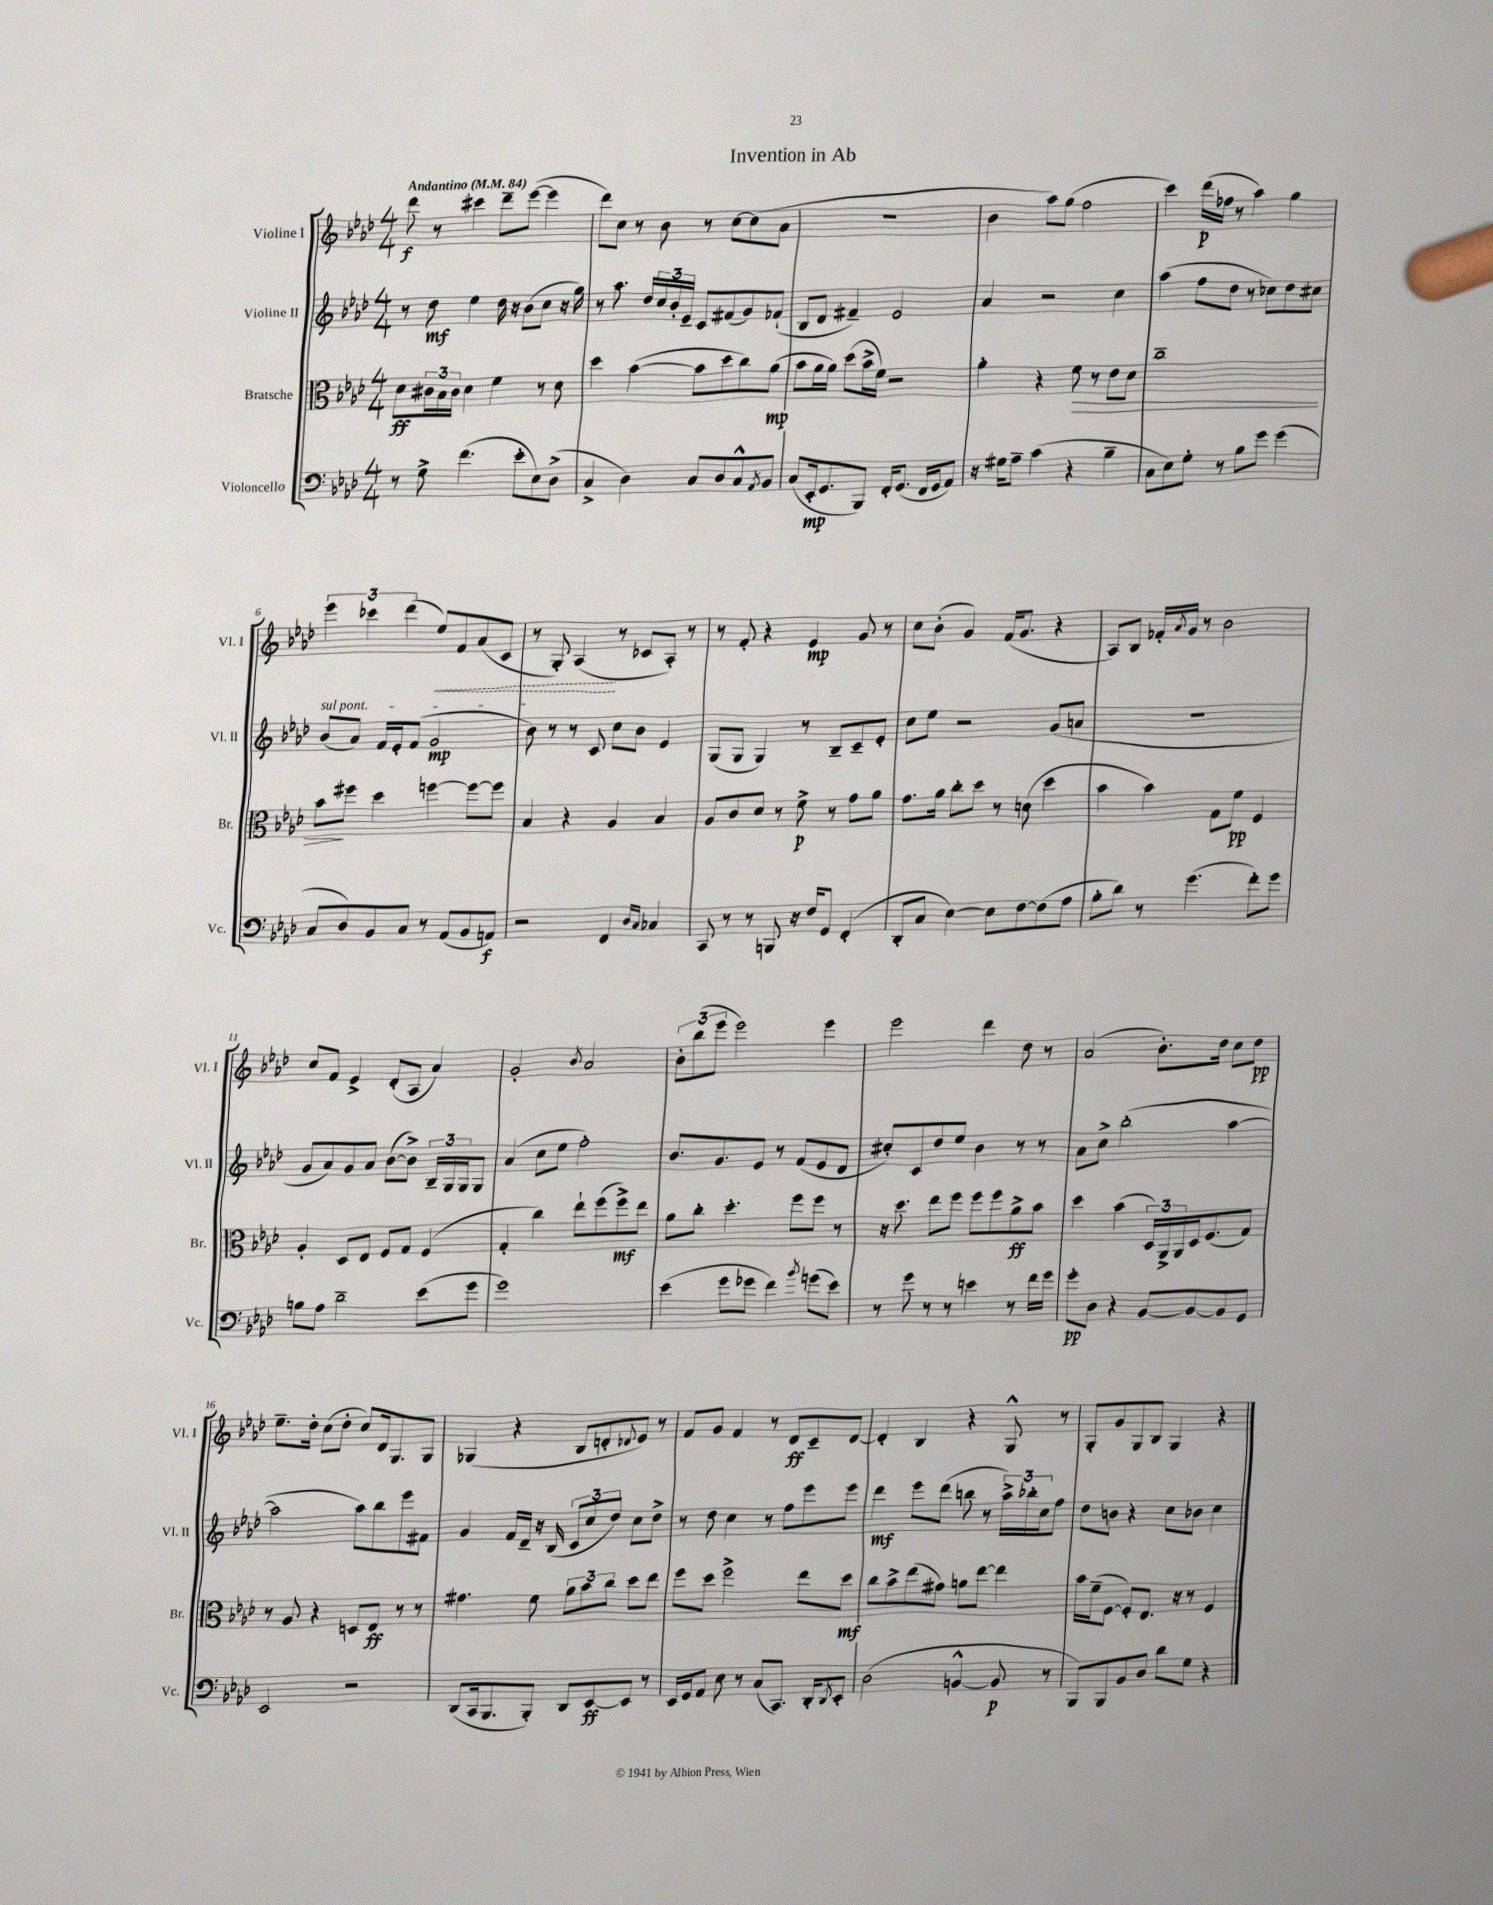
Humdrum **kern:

**kern	**kern	**kern	**kern
*staff4	*staff3	*staff2	*staff1
*clefF4	*clefC3	*clefG2	*clefG2
*k[b-e-a-d-]	*k[b-e-a-d-]	*k[b-e-a-d-]	*k[b-e-a-d-]
*M4/4	*M4/4	*M4/4	*M4/4
*MM84	*MM84	*MM84	*MM84
8r	8d-	8r	8ddd-
8G^	24c#	8dd-	8r
.	24B-	.	.
.	24c#	.	.
(4.f	4d-	4ee-	4ccc#
.	4f	16dd-	8ddd-~
.	.	16r	.
8e-'	.	(8b-	([8eee-
8E-)	8r	8cc	4eee-]
(8D-^	8d-	16r	.
.	.	16gg)	.
=	=	=	=
4C^	4dd-	8r	8ddd-)
.	.	8.aa-	8cc
4D-)	([4b-	.	8r
.	.	16dd-	.
.	.	24cc	8b-
.	.	24b-'	.
.	.	24e-~	.
8C	8b-]	8c	8r
8D-	8dd-	(8f#	[8cc
8C^^	8cc)	8g)	(8cc]
8qAA-	.	.	.
8BB-	(8a-	(8f-`	8a-
=	=	=	=
(8C	8b-	8B-	1r
16EE-'	16a-	8d-	.
8.GG	16a-)	.	.
.	(8dd-	4f#~)	.
8BBB-)	16b-^	.	.
.	16f)	.	.
16FF'	2r	2e-	.
(8.GG	.	.	.
16FF	.	.	.
16GG	.	.	.
8AA-)	.	.	.
=	=	=	=
16r	4a-'	4a-	4b-
16G#	.	.	.
8A-~	.	.	.
(4c	4r	2r	8aa-)
.	.	.	(8gg
4r	8f	.	2ff
.	8r	.	.
4B-~	8e-	4cc	.
.	8d-	.	.
=	=	=	=
8C	1cc~	(4aa-	4ccc)
8E-)	.	.	.
8G'	.	8ff	(16ddd-
.	.	.	16ff-
8r	.	8dd-	8r
8B-	.	8r	4aa-)
8g	.	8cc-)	.
(4g	.	8dd-	4gg
.	.	8cc#	.
=	=	=	=
8C	8b-	(8b-	6eee-
8D-)	8ff#	8a-)	.
.	.	.	6ccc-
8BB-	4dd-	16f	.
.	.	16e-'	.
.	.	.	(6ddd-
8C	.	(8f	.
8r	[4ff	2g	8ee-)
(8AA-	.	.	8f
8BB-	8ff_	.	(8a-
8AA)	8ff]	.	8c
=	=	=	=
2r	4B-	8b-)	8r
.	.	8r	8G')
.	4r	8r	(4A-
.	.	8c	.
4FF	4A-	8cc	8r
.	.	8b-	8c-
16qqD-	.	.	.
16qqC	.	.	.
4C-	4B-	4e-	8A-')
.	.	.	8r
=	=	=	=
8CC	8A-	(8G	8r
8r	8c	8G	8f'
8r	8d-	4G)	4r
8BBB	8r	.	.
16r	8f^	8r	4e-
16F	.	.	.
8GG	8r	8B-~	.
(4FF'	8g	8c~	8g
.	8a-	8e-'	8r
=	=	=	=
8DD-'	8.g	8cc	8cc
8C	.	8ee-	(8b-'
.	16a-	.	.
[4E-)	8cc'	2r	4g)
.	8dd-	.	.
8E-]	8r	.	(16f
.	.	.	8.g
[8F	(8d	.	.
(8F]	4dd-	(8g	4r
8A-	.	8a	.
=	=	=	=
8B-'	4b-	1r	8A-)
8d-)	.	.	8B-
8r	4b-)	.	16f-'
.	.	.	8qa-
.	.	.	16g
(4.g	.	.	8r
.	8G	.	2b-
.	8f	.	.
8f')	4F	.	.
8g	.	.	.
=	=	=	=
8B	4A-'	8g	8cc
8A-	.	8a-)	8f
2d-~	8D-	8g	4e-^
.	8E-	8a-	.
.	8F	([8b-	(8d-'
.	8G	8b-^])	8A-
(8e-	(4F	24B-~	4a-)
.	.	24G	.
.	.	24G	.
8g	.	8G	.
=	=	=	=
1g)	4G'	(4a-	2g'
.	4cc)	8cc	.
.	.	8ee-	.
.	.	.	8qb-
.	8ee-`	2ff')	2a-
.	(8ff	.	.
.	8ff^)	.	.
.	8ee-	.	.
=	=	=	=
(4e-	8a-	8.b-	12b-'
.	.	.	(12bb-
.	8cc'	.	.
.	.	.	12eee-
.	.	8.g	.
8g	4.dd-'	.	2eee-)
8g-	.	8e-	.
4f)	.	8r	.
.	8ff	(8f	.
8qb-	.	.	.
(8g	8ff	8e-	4eee-
8e-)	8r	8d-	.
=	=	=	=
8r	16r	8cc#')	2eee-
.	8.dd-	.	.
8g	.	8c	.
8r	8ee-	8dd-	.
8r	8ff	8ee-	.
4e	8ff	4b-	4ddd-
.	8ff	.	.
8r	8a-^	8r	8dd-
16f	8b-	8r	8r
16g	.	.	.
=	=	=	=
8g'	4dd-	8a-	(2a-
8D-	.	8cc^	.
4r	(4b-	(2bb-'	.
[8BB-	24D-)	.	8.b-')
.	24AA-^	.	.
.	24AA-	.	.
8BB-_	16D-	.	.
.	(8.F	.	16dd-
8BB-]	.	[4aa-	8cc
8GG	8G)	.	8dd-
=	=	=	=
2EE-	8r	2aa-]	8.ee-~
.	8A-	.	.
.	.	.	16dd-'
.	4r	.	(8cc
.	.	.	8dd-'
2r	8D	8aa-)	8cc)
.	8E-	8bb-	16d-
.	.	.	8.G
.	8r	8eee-	.
.	8r	8f#	8G
=	=	=	=
(8DD-	4.g#	4g	(4G-
16CC	.	.	.
8.BBB-	.	.	.
.	.	16f	4r
.	.	16d-~	.
8BBB-')	8f	16r	.
.	.	(16B-	.
8DD-	12a-	12c	8B-
.	12b-	12cc	.
[8EE-	.	.	8d'
.	12cc	12dd-)	.
.	.	.	8qqd-
8EE-]	8dd-	8cc	8e-)
8r	8ee-	8dd-^	8r
=	=	=	=
16EE-	8ff	8r	8f
16GG	.	.	.
8AA-	8dd-	8dd-	8g
8E-	2ff^	4cc	4f
8r	.	.	.
(8C	.	8r	8r
8.CC)	.	8ff	8d-
.	8ee-	8eee-	8c~
16DD-'	.	.	.
8qDD-	.	.	.
8EE-'	8dd-	8eee-	[8d-
=	=	=	=
(2D-	8cc	4ddd-	4d-']
.	8b-^	.	.
.	(8ee-	8eee-	4B-
.	8g#)	(8ddd-	.
[4BB^^	8a	8bb	4r
.	[8ee-	8r	.
8BB]	4ee-]	24aa-^)	8G^^
.	.	24bb-'	.
.	.	24cc	.
8r	.	8ff	8r
=	=	=	=
8BBB-)	16b-	8dd-	8G'
.	(16f~	.	.
8BBB-	[8F	8b	8g
8BB-	8F'])	4r	8G
8D-	8.E-	.	8B-
8d-	.	8cc	4G
.	16r	.	.
8G	8r	8b-	.
4r	4F	4cc	4r
==	==	==	==
*-	*-	*-	*-
